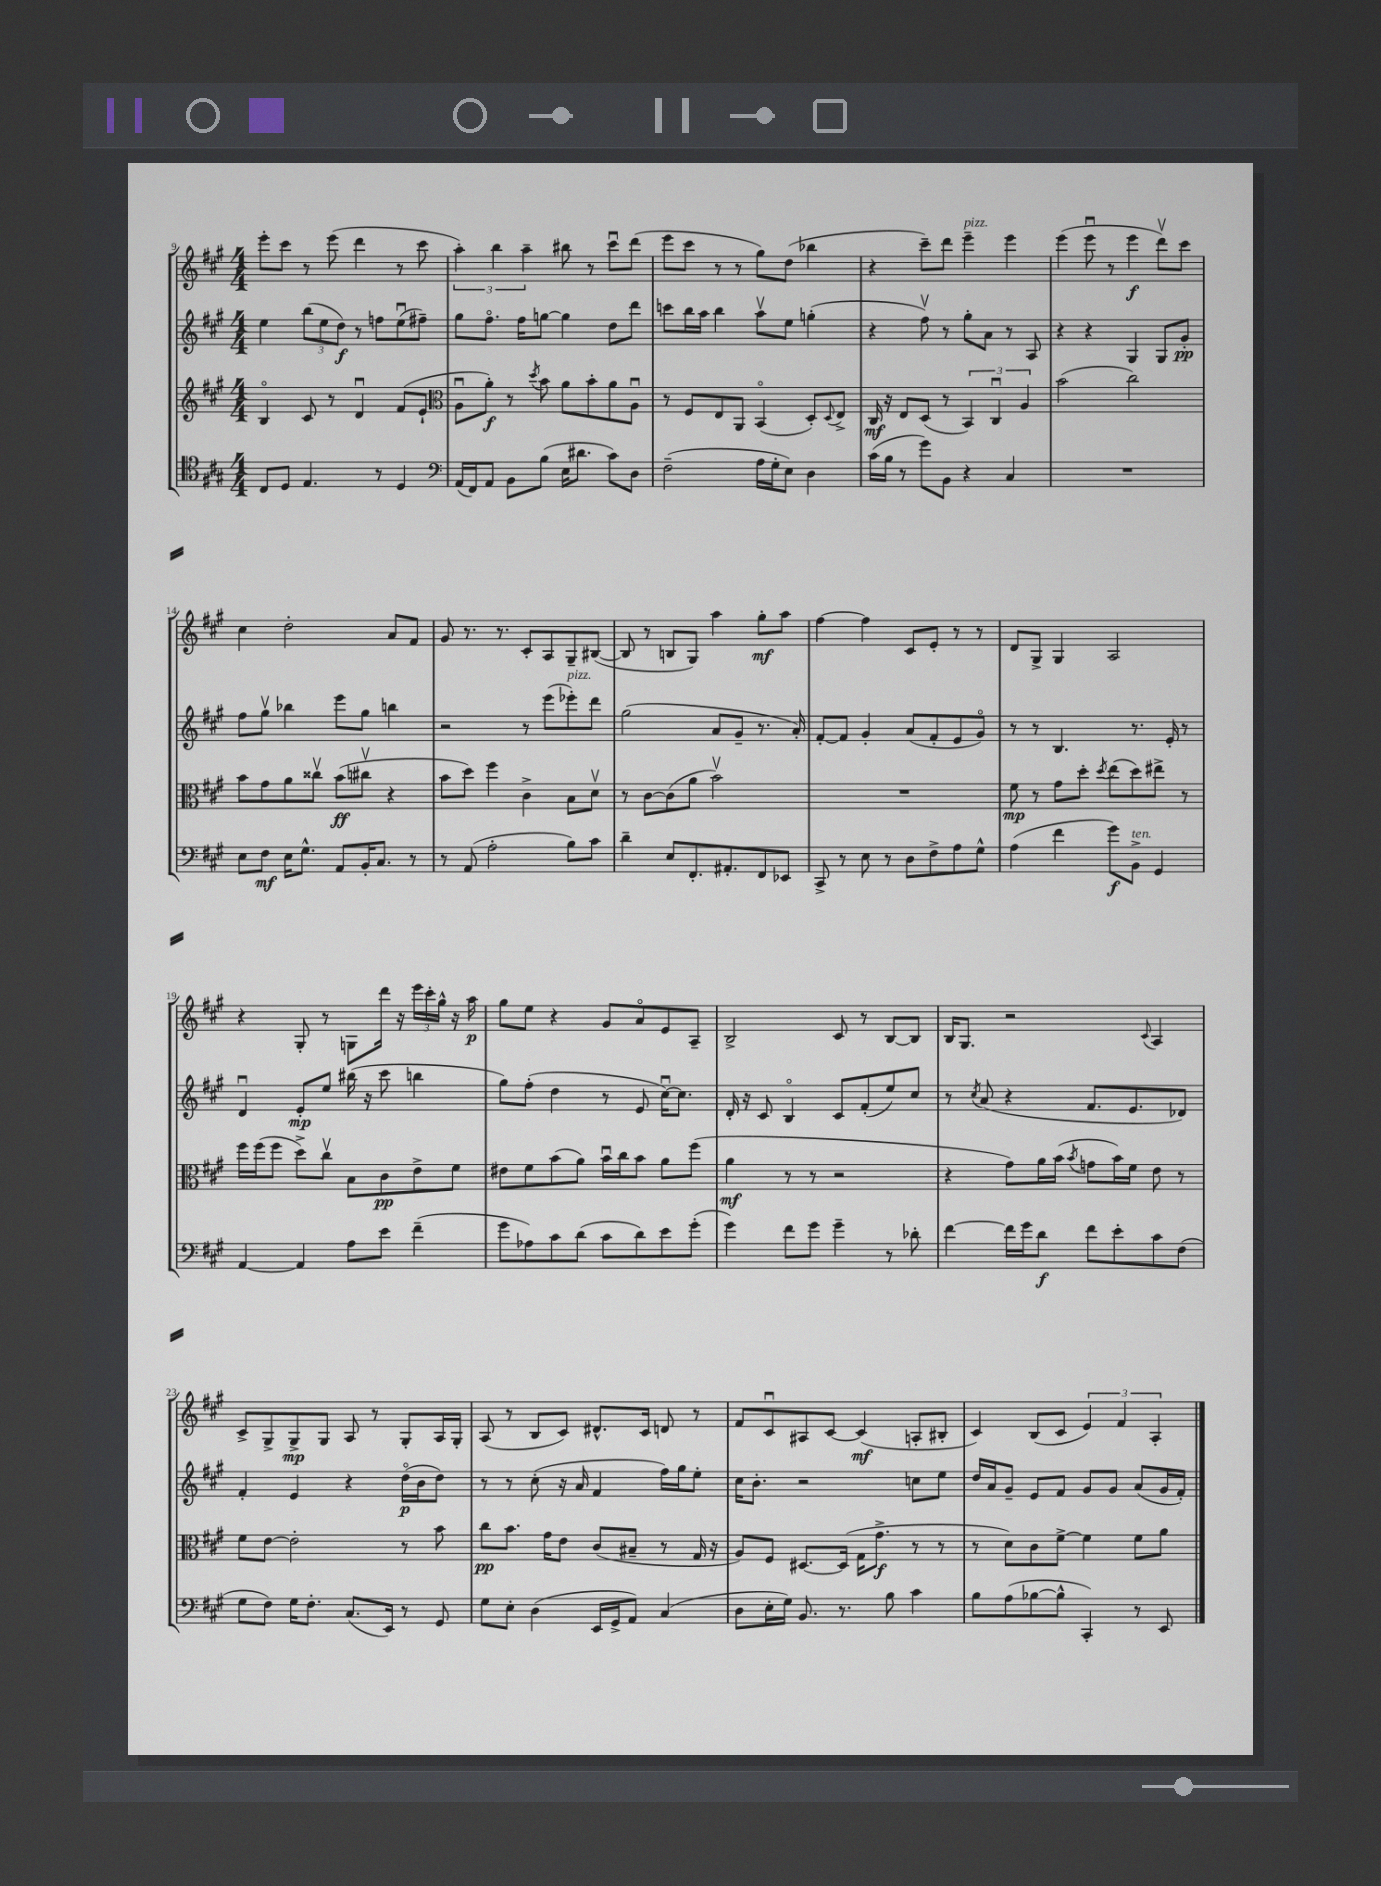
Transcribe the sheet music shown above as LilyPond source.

<<
\new StaffGroup <<
\new Staff = "s0" {
    \clef treble \key a \major \numericTimeSignature \time 4/4
    e'''8-. cis'''8 r8 e'''8( d'''4 r8 cis'''8 |
    \tuplet 3/2 { a''4-.) b''4 a''4-- } bis''8 r8 cis'''8\downbow d'''8( |
    e'''8 cis'''8 r8 r8 gis''8) d''8( bes''4 |
    r4 cis'''8--) d'''8 e'''4--^\markup { \italic "pizz." } e'''4 |
    e'''4( e'''8\downbow r8 e'''4\f d'''8\upbow) cis'''8 |
    cis''4 d''2-. a'8 fis'8 |
    gis'8 r8. r8. cis'8-. a8 gis8-- bis8~( |
    bis8 r8 b8 gis8) a''4 gis''8-.\mf a''8 |
    fis''4~ fis''4 cis'8 e'8-. r8 r8 |
    d'8 gis8-> gis4 a2 |
    r4 gis8-. r8 g8 d'''16 r16 \tuplet 3/2 { e'''16 cis'''16-. gis''16-^ } r16 a''16\p |
    gis''8 e''8 r4 gis'8 a'8\flageolet e'8 a8-- |
    b2-> cis'8 r8 b8~ b8 |
    b16 gis8. r2 \appoggiatura { cis'8 } a4 |
    cis'8-> gis8-> gis8->\mp gis8 a8 r8 gis8-. a16 gis16-. |
    a8( r8 b8 cis'8) dis'8.-^ cis'16 d'8 r8 |
    fis'8 cis'8\downbow ais8 cis'8~ cis'4\mf( a8-. bis8-. |
    cis'4) b8( cis'8 \tuplet 3/2 { e'4) fis'4 a4-. } \bar "|." |
}
\new Staff = "s1" {
    \clef treble \key a \major \numericTimeSignature \time 4/4
    e''4 \tuplet 3/2 { b''8( e''8 d''8\f) } r8 f''8 e''8\downbow( fis''8--) |
    gis''8 fis''8.\flageolet fis''16 g''8~ g''4 d''8 d'''8 |
    c'''8 b''16 a''16 b''4 a''8\upbow e''8 g''4-.( |
    r4 fis''8\upbow) r8 gis''8-. a'8 r8 a8 |
    r4 r4 gis4 gis8 gis'8-.\pp |
    fis''8 gis''8\upbow bes''4 e'''8 gis''8 b''4 |
    r2 r8 e'''8( ees'''8-.^\markup { \italic "pizz." }) d'''8 |
    gis''2( a'8 gis'8-- r8. a'16-.) |
    fis'8~-. fis'8 gis'4-. a'8( fis'8-. e'8 gis'8\flageolet) |
    r8 r8 b4. r8. e'16-. r8 |
    d'4\downbow e'8-.\mp e''8 bis''16( r16 cis'''8 b''4 |
    gis''8) fis''8-.( d''4 r8 e'8 cis''16~\downbow) cis''8. |
    d'16-. r16 cis'8 b4\flageolet cis'8 fis'8-.( e''8) cis''8 |
    r8 \acciaccatura { cis''8 } a'8( r4 fis'8. e'8. des'8) |
    fis'4-. e'4 r4 d''16\flageolet\p( b'16 d''8) |
    r8 r8 cis''8-.( r16 a'16 fis'4 fis''16) gis''16 e''8-. |
    cis''16 b'8.-. r2 c''8 e''8 |
    d''16 a'16 gis'8-- e'8 fis'8 gis'8 gis'8 a'8( gis'16 fis'16-.) \bar "|." |
}
\new Staff = "s2" {
    \clef treble \key a \major \numericTimeSignature \time 4/4
    b4\flageolet cis'8 r8 d'4\downbow fis'8( e'8-! |
    \clef alto a8\downbow a'8-.\f) r8 \acciaccatura { d''8 } b'8 a'8 b'8-. a'8 a8\downbow |
    r8 fis8 e8 a,8 b,4\flageolet( d8-.) \appoggiatura { d8 } e8-> |
    cis16\mf r16 e8 d8( r8 \tuplet 3/2 { b,4) cis4\downbow a4 } |
    b'2( cis''2) |
    b'8 gis'8 a'8 cisis''8\upbow b'8\ff( cis''8\upbow r4 |
    b'8 d''8) fis''4 cis'4-> b8 d'8\upbow |
    r8 cis'8~ cis'8( a'8 b'2\upbow) |
    R1 |
    fis'8\mp r8 gis'8 d''8-. \acciaccatura { d''8 } e''8( d''8) eis''8-> r8 |
    fis''16 fis''16( fis''8 d''8->) cis''8\upbow b8 cis'8\pp e'8-> fis'8 |
    eis'8 fis'8 b'8( a'8) b'16\downbow cis''16 b'8 a'8 fis''8( |
    a'4\mf r8 r8 r2 |
    r4 gis'8) a'16 b'16( \acciaccatura { b'8 } g'8 b'16) fis'16 e'8 r8 |
    fis'8 e'8~ e'2-. r8 b'8 |
    cis''8\pp b'8. gis'16 e'8 cis'8( bis8-- r8 gis16 r16 |
    a8) fis8 dis8.~ dis16( gis16 gis'8.->\f r8 r8 |
    r8 d'8) cis'8 fis'8~-> fis'4 fis'8 a'8 \bar "|." |
}
\new Staff = "s3" {
    \clef tenor \key a \major \numericTimeSignature \time 4/4
    cis8 d8 e4. r8 d4 |
    \clef bass a,16( fis,16) a,8 b,8 b8( e16 dis'8. cis'8) d8 |
    fis2--( a16 gis16-. e8) d4 |
    cis'16( b16 r8 gis'8) b,8 r4 cis4 |
    R1 |
    e8 fis8\mf e16 gis8.-^ a,8 b,16-. cis8. r8 |
    r8 a,8( a2-. b8) cis'8 |
    d'4-- e8 fis,8.-. ais,8.-. fis,8 ees,8 |
    cis,8-> r8 e8 r8 d8 fis8-> a8 gis8-^ |
    a4( fis'4 gis'8\f) b,8->^\markup { \italic "ten." } gis,4 |
    a,4~ a,4 a8 e'8 fis'4--( |
    gis'8 aes8) cis'8 d'8( cis'8 d'8) e'8 gis'8-.( |
    gis'4) fis'8 gis'8 gis'4-- r8 des'8-. |
    fis'4~ fis'16 gis'16 d'8\f fis'8 e'8-. cis'8 fis8( |
    gis8 fis8) gis16 fis8.-. cis8.( e,16) r8 gis,8 |
    gis8 e8-. d4( e,16 gis,16-> a,8) cis4( |
    d8 e16-. gis16) b,8. r8. b8 cis'4 |
    b8 a8( bes8~ bes8-^ cis,4-.) r8 e,8 \bar "|." |
}
>>
>>
\layout { \context { \Score currentBarNumber = #9 } }
